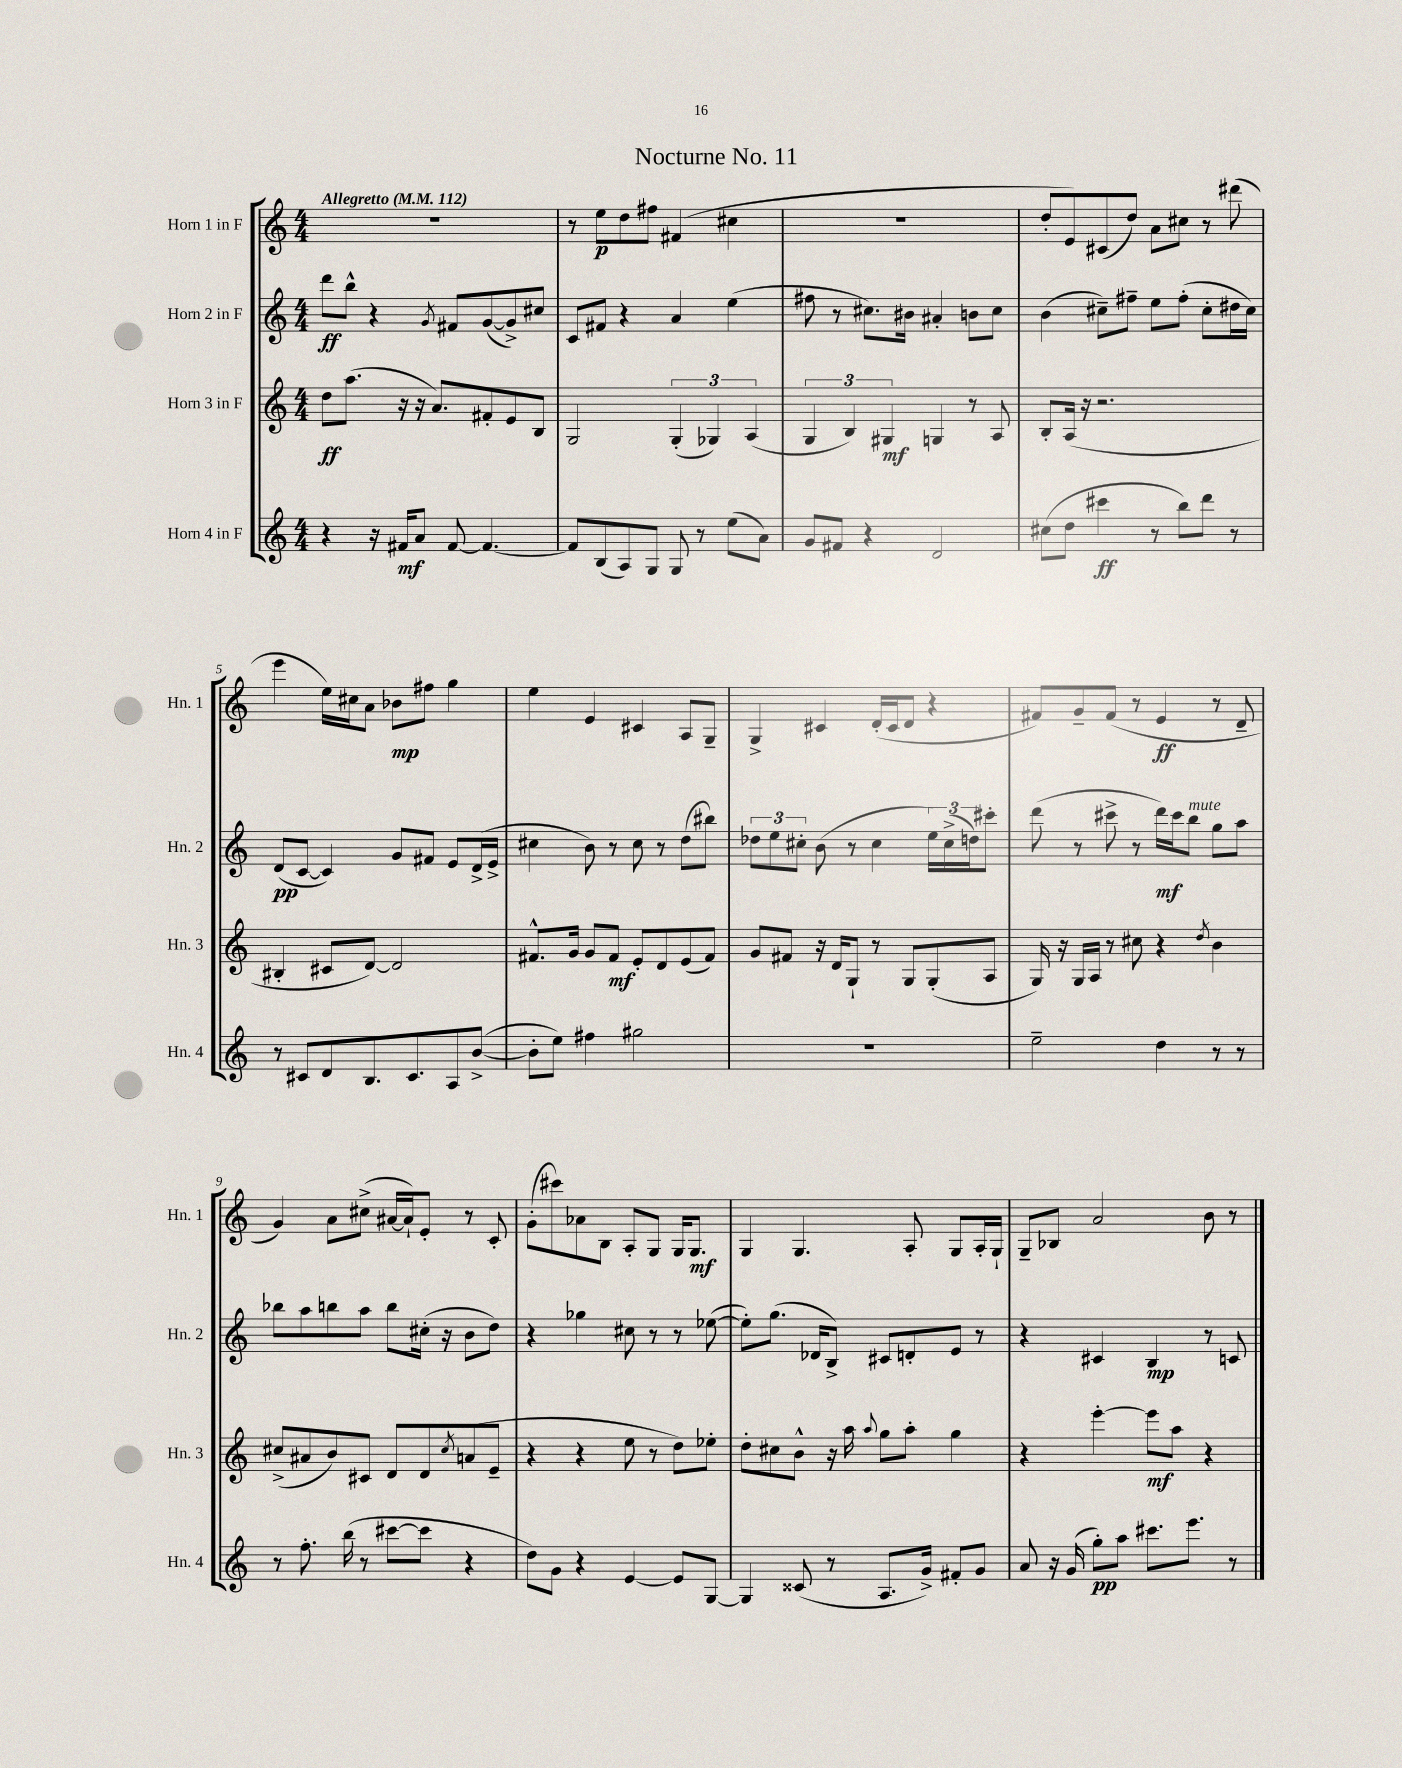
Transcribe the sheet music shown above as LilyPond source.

\header { title = "Nocturne No. 11" }
<<
\new StaffGroup <<
\new Staff = "s0" \with { instrumentName = "Horn 1 in F" shortInstrumentName = "Hn. 1" } {
    \clef treble \key c \major \numericTimeSignature \time 4/4 \tempo "Allegretto" 4 = 112
    r1 |
    r8 e''8\p d''8 fis''8 fis'4( cis''4 |
    R1 |
    d''8-. e'8) cis'8( d''8) a'8 cis''8 r8 dis'''8( |
    e'''4 e''16) cis''16 a'8 bes'8\mp fis''8 g''4 |
    e''4 e'4 cis'4 a8 g8-- |
    g4-> cis'4 d'16-.( cis'16 d'8 r4 |
    fis'8) g'8-- fis'8( r8 e'4\ff r8 d'8-- |
    g'4) a'8 cis''8->( ais'16~ ais'16-!) e'8-. r8 c'8-. |
    g'8-.( cis'''8) aes'8 b8 a8-. g8 g16 g8.\mf |
    g4 g4. a8-. g8 a16-. g16-! |
    g8-- bes8 a'2 b'8 r8 \bar "|." |
}
\new Staff = "s1" \with { instrumentName = "Horn 2 in F" shortInstrumentName = "Hn. 2" } {
    \clef treble \key c \major \numericTimeSignature \time 4/4
    d'''8\ff b''8-^ r4 \acciaccatura { g'8 } fis'8 g'8~( g'8->) cis''8 |
    c'8 fis'8 r4 a'4 e''4( |
    fis''8 r8 cis''8.) bis'16 ais'4-. b'8 cis''8 |
    b'4( cis''8--) fis''8-- e''8 fis''8-.( cis''8-. dis''16 cis''16) |
    d'8\pp( c'8~ c'4) g'8 fis'8 e'8 d'16->( e'16-> |
    cis''4 b'8) r8 cis''8 r8 d''8( bis''8) |
    \tuplet 3/2 { des''8 e''8 cis''8-. } b'8( r8 cis''4 \tuplet 3/2 { e''16) cis''16->( d''16) } cis'''8-. |
    d'''8( r8 cis'''8-> r8 d'''16\mf) cis'''16 b''8^\markup { \italic "mute" } g''8 a''8 |
    bes''8 a''8 b''8 a''8 b''8 cis''16-.( r16 b'8 d''8) |
    r4 ges''4 cis''8 r8 r8 ees''8~( |
    ees''8-.) g''8.( des'16 b8->) cis'8 d'8-. e'8 r8 |
    r4 cis'4 b4\mp r8 c'8 \bar "|." |
}
\new Staff = "s2" \with { instrumentName = "Horn 3 in F" shortInstrumentName = "Hn. 3" } {
    \clef treble \key c \major \numericTimeSignature \time 4/4
    d''8\ff a''8.( r16 r16 a'8.) fis'8-. e'8 b8 |
    g2 \tuplet 3/2 { g4-.( ges4) a4( } |
    \tuplet 3/2 { g4 b4) gis4\mf } g4 r8 a8 |
    b8-. a16( r16 r2. |
    bis4-. cis'8 d'8~) d'2 |
    fis'8.-^ g'16 g'8 fis'8\mf e'8-. d'8 e'8( fis'8) |
    g'8 fis'8 r16 d'16 g8-! r8 g8 g8-.( a8 |
    g16) r16 g16 a16 r8 cis''8 r4 \acciaccatura { d''8 } b'4 |
    cis''8->( ais'8 b'8) cis'8 d'8 d'8 \acciaccatura { cis''8 } a'8( e'8-- |
    r4 r4 e''8 r8 d''8) ees''8-. |
    d''8-. cis''8 b'8-^ r16 a''16 \appoggiatura { a''8 } g''8 a''8-. g''4 |
    r4 e'''4~-. e'''8\mf a''8 r4 \bar "|." |
}
\new Staff = "s3" \with { instrumentName = "Horn 4 in F" shortInstrumentName = "Hn. 4" } {
    \clef treble \key c \major \numericTimeSignature \time 4/4
    r4 r16 fis'16\mf a'8 fis'8~ fis'4.~ |
    fis'8 b8( a8) g8 g8 r8 e''8( a'8) |
    g'8 fis'8 r4 d'2 |
    cis''8( d''8 cis'''4\ff r8 b''8) d'''8 r8 |
    r8 cis'8 d'8 b8. cis'8. a8 b'8~->( |
    b'8-. e''8) fis''4 gis''2 |
    r1 |
    e''2-- d''4 r8 r8 |
    r8 f''8.-. b''16( r8 cis'''8~ cis'''8 r4 |
    d''8) g'8 r4 e'4~ e'8 g8~ |
    g4 cisis'8( r8 a8. g'16->) fis'8-. g'8 |
    a'8 r16 g'16( g''8-.\pp) a''8 cis'''8. e'''8. r8 \bar "|." |
}
>>
>>
